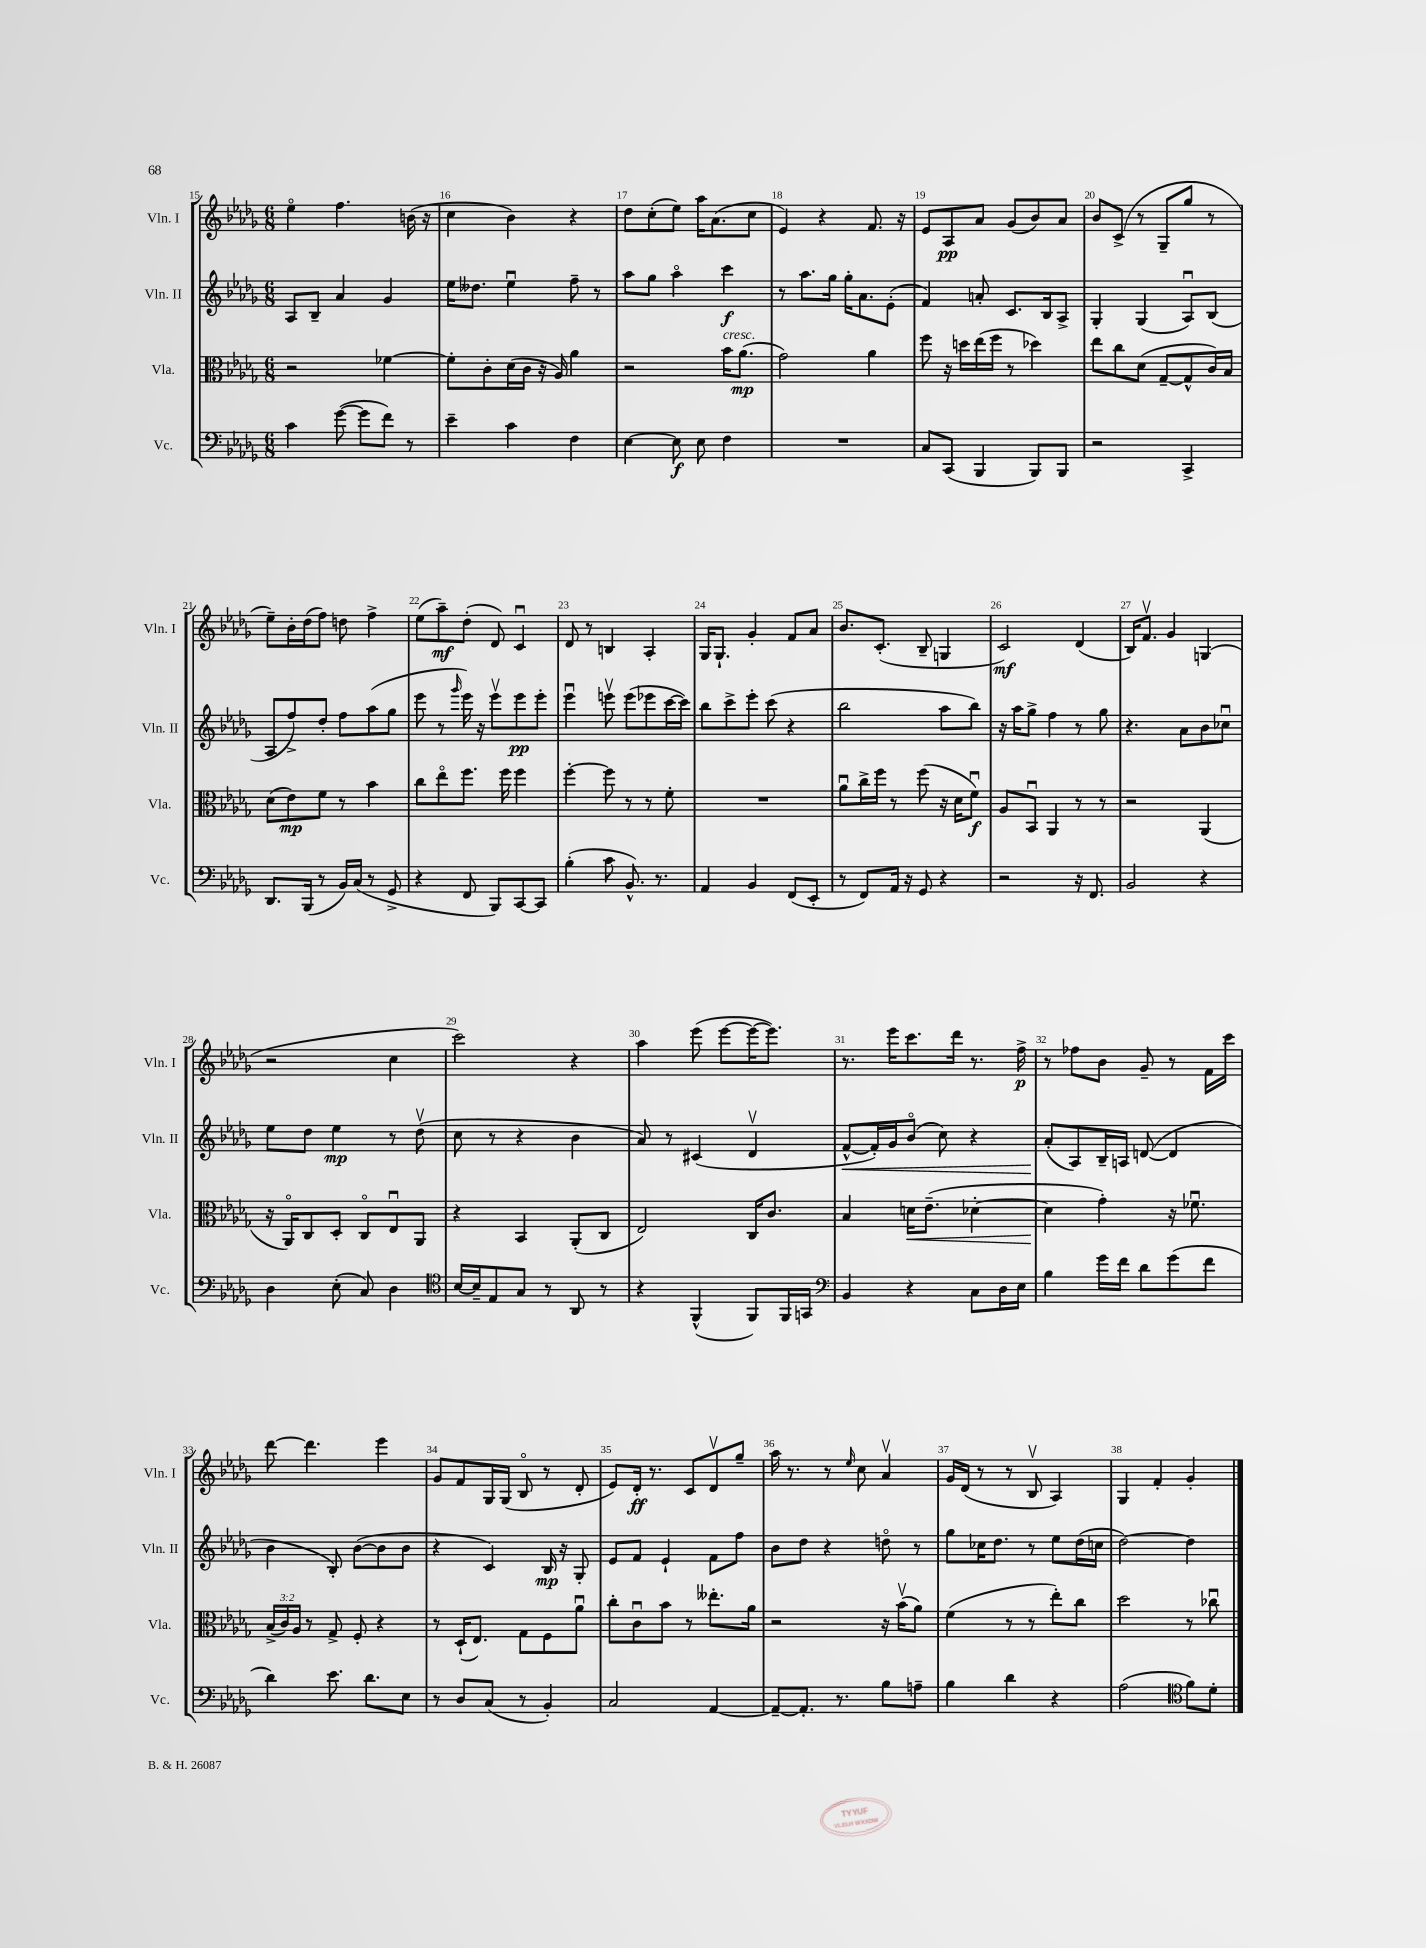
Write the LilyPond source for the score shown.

<<
\new StaffGroup <<
\new Staff = "s0" \with { instrumentName = "Vln. I" shortInstrumentName = "Vln. I" } {
    \clef treble \key des \major \numericTimeSignature \time 6/8
    ees''4\flageolet f''4. b'16( r16 |
    c''4 bes'4) r4 |
    des''8 c''8-.( ees''8) aes''16 aes'8.( c''8 |
    ees'4) r4 f'8. r16 |
    ees'8 aes8\pp aes'8 ges'8( bes'8) aes'8 |
    bes'8 c'8->( r8 ges8-- ges''8 r8 |
    ees''8--) bes'16-. des''16( f''8) d''8 f''4-> |
    ees''8( aes''8--\mf) des''8-.( des'8) c'4\downbow |
    des'8 r8 b4 aes4-. |
    ges16 ges8.-! ges'4-. f'8 aes'8 |
    bes'8. c'8.-.( bes8-- g4 |
    c'2\mf) des'4( |
    bes16) f'8.\upbow ges'4 g4( |
    r2 c''4 |
    c'''2) r4 |
    aes''4 ees'''8( ees'''8~ ees'''16~ ees'''8.) |
    r8. ees'''16 c'''8. des'''16 r8. f''16->\p |
    r8 fes''8 bes'8 ges'8-- r8 f'16 c'''16 |
    des'''8~ des'''4. ees'''4 |
    ges'8 f'8 ges16 ges16( bes8\flageolet r8 des'8-. |
    ees'8) des'16-.\ff r8. c'8 des'8\upbow ges''8-- |
    aes''16 r8. r8 \grace { ees''16 } c''8 aes'4\upbow |
    ges'16 des'16( r8 r8 bes8\upbow aes4) |
    ges4 f'4-. ges'4-. \bar "|." |
}
\new Staff = "s1" \with { instrumentName = "Vln. II" shortInstrumentName = "Vln. II" } {
    \clef treble \key des \major \numericTimeSignature \time 6/8
    aes8 bes8-- aes'4 ges'4 |
    ees''16 deses''8. ees''4\downbow f''8-- r8 |
    aes''8 ges''8 aes''4\flageolet c'''4\f |
    r8 aes''8. ges''16 ges''16-. aes'8. ees'8-.( |
    f'4) a'8-. c'8. bes16 aes8-> |
    ges4-. ges4( aes8\downbow) bes8( |
    aes8 f''8->) des''8-. f''8 aes''8( ges''8 |
    ees'''8 r8 \grace { ges'''16 } ees'''16) r16 ees'''8\upbow ees'''8\pp ees'''8-. |
    ees'''4\downbow e'''8\upbow e'''8( ees'''8 c'''16~ c'''16) |
    bes''8 c'''8-> ees'''8-. c'''8( r4 |
    bes''2 aes''8 bes''8) |
    r16 aes''16 ges''8-> f''4 r8 ges''8 |
    r4. aes'8 bes'8 ces''8\downbow |
    ees''8 des''8 ees''4\mp r8 des''8\upbow( |
    c''8 r8 r4 bes'4 |
    aes'8) r8 cis'4( des'4\upbow |
    f'8~-^\< f'16-.) ges'16 bes'8\flageolet( c''8) r4 |
    aes'8-.\!( aes8) bes16-- a16 d'8~( d'4 |
    bes'4 bes8-.) bes'8~( bes'8 bes'8 |
    r4 c'4) bes16\mp r16 ges8-. |
    ees'8 f'8 ees'4-! f'8 f''8 |
    bes'8 des''8 r4 d''8\flageolet r8 |
    ges''8 ces''16 des''8. r8 ees''8 des''16( c''16 |
    des''2~) des''4 \bar "|." |
}
\new Staff = "s2" \with { instrumentName = "Vla." shortInstrumentName = "Vla." } {
    \clef alto \key des \major \numericTimeSignature \time 6/8 \override Staff.TupletNumber.text = #tuplet-number::calc-fraction-text
    r2 fes'4~ |
    fes'8-. c'8-. des'16( c'16 r16 aes16) aes'4 |
    r2 bes'16^\markup { \italic "cresc." } aes'8.\mp( |
    ges'2) aes'4 |
    f''8 r16 d''16 ees''16( f''16 r8 des''4) |
    ees''8 c''8 des'8( ges8~-- ges8-^ c'16) bes16 |
    des'8( ees'8\mp) f'8 r8 bes'4 |
    c''8 ees''8\flageolet f''8. f''16 f''4 |
    f''4~-. f''8 r8 r8 f'8-. |
    R2. |
    aes'8\downbow c''16-> f''16 r8 f''8( r16 des'16 f'8\downbow\f) |
    aes8 bes,8\downbow aes,4 r8 r8 |
    r2 aes,4( |
    r16 aes,16\flageolet) c8 des8-. c8\flageolet ees8\downbow aes,8 |
    r4 bes,4 aes,8-.( c8 |
    ees2) c16 c'8. |
    bes4 d'16\< ees'8.--( des'4~-. |
    des'4\! ges'4-.) r16 fes'8.\downbow |
    \tuplet 3/2 { bes16->( c'16) aes16 } r8 ges8-> f8-. r4 |
    r8 des16-!( ees8.) ges8 f8 aes'8\downbow |
    c''8-. c'8\downbow bes'8 r8 eeses''8.-. aes'16 |
    r2 r16 bes'16\upbow( aes'8) |
    f'4( r8 r8 ees''8-.) c''8 |
    des''2 r8 ces''8\downbow \bar "|." |
}
\new Staff = "s3" \with { instrumentName = "Vc." shortInstrumentName = "Vc." } {
    \clef bass \key des \major \numericTimeSignature \time 6/8
    c'4 ges'8~( ges'8 f'8) r8 |
    ees'4-- c'4 f4 |
    ees4~ ees8\f ees8 f4 |
    R2. |
    c8 c,8( bes,,4 bes,,8) bes,,8 |
    r2 c,4-> |
    des,8. bes,,16( r8 bes,16) c16( r8 ges,8-> |
    r4 f,8 bes,,8) c,8~ c,8 |
    bes4-.( c'8 bes,8.-^) r8. |
    aes,4 bes,4 f,8( ees,8-. |
    r8 f,8) aes,16 r16 ges,8 r4 |
    r2 r16 f,8. |
    bes,2 r4 |
    des4 ees8-.( c8) des4 |
    \clef tenor bes16~ bes16-- ees8 ges8 r8 aes,8 r8 |
    r4 f,4-^( f,8) f,16 g,16 |
    \clef bass bes,4 r4 c8 des16 ees16 |
    bes4 ges'16 f'16 des'8 ges'8( f'8 |
    des'4) ees'8. des'8. ees8 |
    r8 des8 c8( r8 bes,4-.) |
    c2 aes,4~ |
    aes,8~-- aes,8.-. r8. bes8 a8-- |
    bes4 des'4 r4 |
    aes2( \clef tenor f'8) des'8-. \bar "|." |
}
>>
>>
\layout { \context { \Score currentBarNumber = #15 \override BarNumber.break-visibility = ##(#f #t #t) barNumberVisibility = #all-bar-numbers-visible } }
